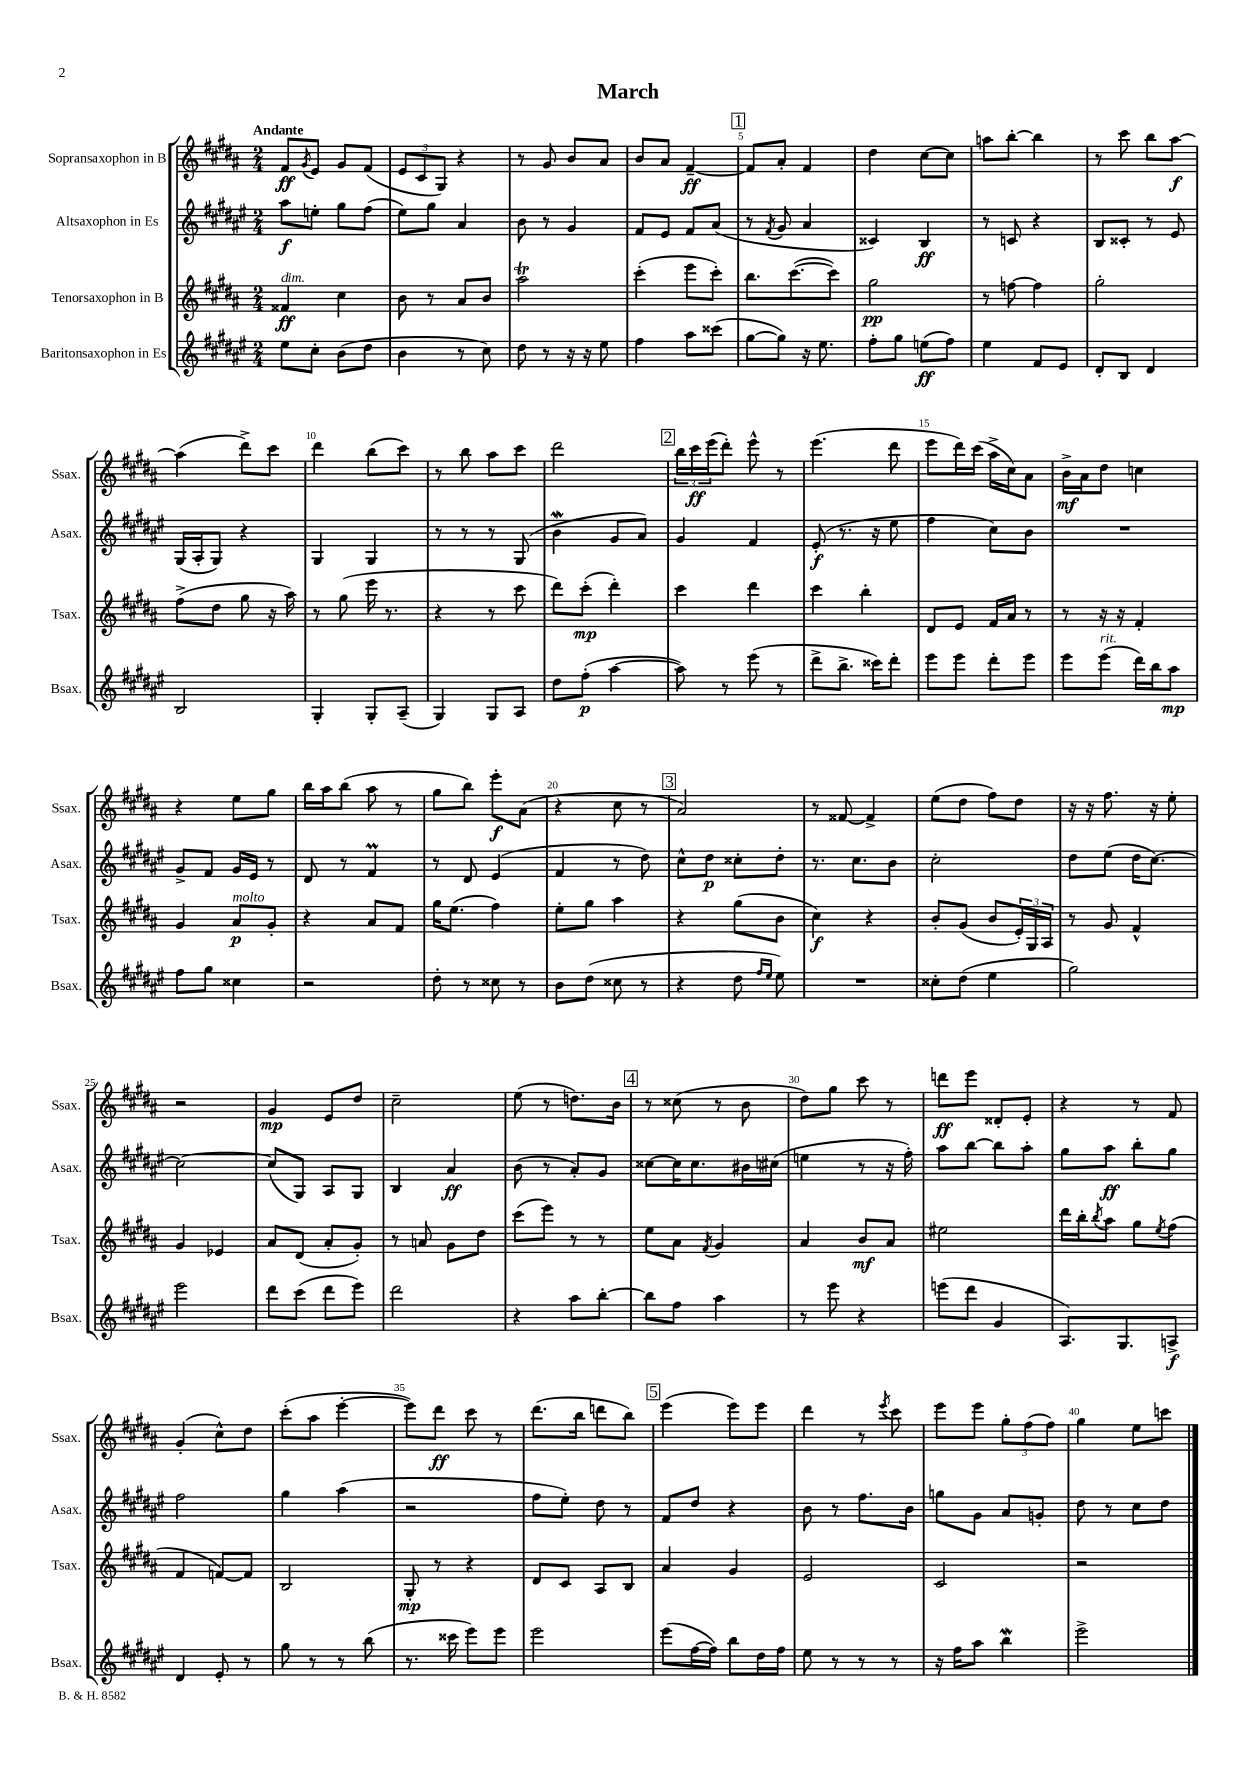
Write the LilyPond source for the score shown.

\header { title = "March" }
<<
\new StaffGroup <<
\new Staff = "s0" \with { instrumentName = "Sopransaxophon in B" shortInstrumentName = "Ssax." } {
    \clef treble \key b \major \numericTimeSignature \time 2/4 \tempo "Andante"
    fis'8\ff \acciaccatura { gis'8 } e'8 gis'8 fis'8( |
    \tuplet 3/2 { e'8 cis'8 gis8) } r4 |
    r8 gis'8 b'8 ais'8 |
    b'8 ais'8 fis'4~--\ff |
    \mark \markup { \box "1" } fis'8 ais'8-. fis'4 |
    dis''4 cis''8~ cis''8 |
    a''8 b''8~-. b''4 |
    r8 cis'''8 b''8 ais''8~\f |
    ais''4( dis'''8->) cis'''8 |
    dis'''4 b''8( cis'''8) |
    r8 b''8 ais''8 cis'''8 |
    dis'''2 |
    \mark \markup { \box "2" } \tuplet 3/2 { b''16 cis'''16\ff e'''16( } dis'''8-.) e'''8-^ r8 |
    e'''4.( dis'''8 |
    e'''8 dis'''16) cis'''16( ais''16-> cis''16) ais'8 |
    b'16->\mf ais'16 dis''8 c''4 |
    r4 e''8 gis''8 |
    b''16 ais''16 b''8( ais''8 r8 |
    gis''8 b''8) e'''8-.\f ais'8( |
    r4 cis''8 r8 |
    \mark \markup { \box "3" } ais'2) |
    r8 fisis'8~ fisis'4-> |
    e''8( dis''8 fis''8) dis''8 |
    r16 r16 fis''8. r16 e''8-. |
    r2 |
    gis'4\mp e'8 dis''8 |
    cis''2-- |
    e''8( r8 d''8.) b'16 |
    \mark \markup { \box "4" } r8 cisis''8( r8 b'8 |
    dis''8) gis''8 cis'''8 r8 |
    d'''8\ff e'''8 disis'8-. e'8-. |
    r4 r8 fis'8 |
    gis'4-.( cis''8-^) dis''8 |
    cis'''8-.( ais''8 e'''4~-. |
    e'''8) dis'''8\ff cis'''8 r8 |
    dis'''8.( b''16 d'''8 b''8) |
    \mark \markup { \box "5" } e'''4( e'''8) e'''8 |
    dis'''4 r8 \acciaccatura { e'''8 } cis'''8 |
    e'''8 e'''8 \tuplet 3/2 { gis''8-. fis''8( fis''8) } |
    gis''4 e''8 c'''8 \bar "|." |
}
\new Staff = "s1" \with { instrumentName = "Altsaxophon in Es" shortInstrumentName = "Asax." } {
    \clef treble \key fis \major \numericTimeSignature \time 2/4
    ais''8\f e''8-. gis''8 fis''8( |
    eis''8) gis''8 ais'4 |
    b'8 r8 gis'4 |
    fis'8 eis'8 fis'8 ais'8( |
    \mark \markup { \box "1" } r8 \acciaccatura { fis'8 } gis'8 ais'4 |
    cisis'4) b4\ff |
    r8 c'8 r4 |
    b8 cisis'8-. r8 eis'8 |
    gis16( ais16-. gis8) r4 |
    gis4 gis4 |
    r8 r8 r8 gis8( |
    b'4\mordent gis'8 ais'8) |
    \mark \markup { \box "2" } gis'4 fis'4 |
    eis'8-.\f( r8. r16 eis''8 |
    fis''4 cis''8) b'8 |
    R2 |
    gis'8-> fis'8 gis'16 eis'16 r8 |
    dis'8 r8 fis'4\prall |
    r8 dis'8 eis'4( |
    fis'4 r8 dis''8) |
    \mark \markup { \box "3" } cis''8-^ dis''8\p cisis''8-. dis''8-. |
    r8. cis''8. b'8 |
    cis''2-. |
    dis''8 eis''8( dis''16 cis''8.~) |
    cis''2~ |
    cis''8( gis8) ais8 gis8 |
    b4 ais'4\ff |
    b'8( r8 ais'8-.) gis'8 |
    \mark \markup { \box "4" } cisis''8~ cisis''16 cisis''8. bis'16 cis''16( |
    e''4 r8 r16 fis''16-.) |
    ais''8 b''8~ b''8 ais''8-. |
    gis''8 ais''8\ff b''8-. gis''8 |
    fis''2 |
    gis''4 ais''4( |
    r2 |
    fis''8 eis''8-.) dis''8 r8 |
    \mark \markup { \box "5" } fis'8 dis''8 r4 |
    b'8 r8 fis''8. b'16 |
    g''8 gis'8 ais'8 g'8-. |
    dis''8 r8 cis''8 dis''8 \bar "|." |
}
\new Staff = "s2" \with { instrumentName = "Tenorsaxophon in B" shortInstrumentName = "Tsax." } {
    \clef treble \key b \major \numericTimeSignature \time 2/4
    fisis'4\ff^\markup { \italic "dim." } cis''4 |
    b'8 r8 ais'8 b'8 |
    ais''2\trill |
    cis'''4-.( e'''8 cis'''8-.) |
    \mark \markup { \box "1" } b''8. cis'''8.~( cis'''8) |
    gis''2\pp |
    r8 f''8~ f''4 |
    gis''2-. |
    fis''8->( dis''8 gis''8 r16 ais''16) |
    r8 gis''8( e'''16 r8. |
    r4 r8 cis'''8 |
    dis'''8) cis'''8-.\mp( dis'''4-.) |
    \mark \markup { \box "2" } cis'''4 dis'''4 |
    cis'''4 b''4-. |
    dis'8 e'8 fis'16 ais'16 r8 |
    r8 r16 r16 fis'4-. |
    gis'4 ais'8\p^\markup { \italic "molto" } gis'8-. |
    r4 ais'8 fis'8 |
    gis''16 e''8.( fis''4) |
    e''8-. gis''8 ais''4 |
    \mark \markup { \box "3" } r4 gis''8( b'8 |
    cis''4\f) r4 |
    b'8-. gis'8( b'8 \tuplet 3/2 { e'16-.) gis16 ais16 } |
    r8 gis'8 fis'4-^ |
    gis'4 ees'4 |
    ais'8 dis'8( ais'8-. gis'8-.) |
    r8 a'8 gis'8 dis''8 |
    cis'''8( e'''8) r8 r8 |
    \mark \markup { \box "4" } e''8 ais'8 \acciaccatura { fis'8 } gis'4 |
    ais'4 b'8\mf ais'8 |
    eis''2 |
    dis'''16 b''16-. \acciaccatura { b''8 } ais''8 gis''8 \acciaccatura { e''8 } fis''8( |
    fis'4 f'8~) f'8 |
    b2 |
    gis8-.\mp r8 r4 |
    dis'8 cis'8 ais8 b8 |
    \mark \markup { \box "5" } ais'4 gis'4 |
    e'2 |
    cis'2 |
    r2 \bar "|." |
}
\new Staff = "s3" \with { instrumentName = "Baritonsaxophon in Es" shortInstrumentName = "Bsax." } {
    \clef treble \key fis \major \numericTimeSignature \time 2/4
    eis''8 cis''8-. b'8( dis''8 |
    b'4 r8 cis''8) |
    dis''8 r8 r16 r16 eis''8 |
    fis''4 ais''8 cisis'''8( |
    \mark \markup { \box "1" } gis''8~ gis''8) r16 eis''8. |
    fis''8-. gis''8 e''8\ff( fis''8) |
    eis''4 fis'8 eis'8 |
    dis'8-. b8 dis'4 |
    b2 |
    gis4-. gis8-. ais8--( |
    gis4) gis8 ais8 |
    dis''8 fis''8-.\p( ais''4~ |
    \mark \markup { \box "2" } ais''8) r8 eis'''8( r8 |
    dis'''8-> b''8.-> cisis'''16) dis'''8-. |
    eis'''8 eis'''8 dis'''8-. eis'''8 |
    eis'''8 eis'''8^\markup { \italic "rit." }( dis'''16) b''16 ais''8\mp |
    fis''8 gis''8 cisis''4 |
    r2 |
    dis''8-. r8 cisis''8 r8 |
    b'8 dis''8( cisis''8 r8 |
    \mark \markup { \box "3" } r4 dis''8 \grace { fis''16 eis''16 } eis''8) |
    R2 |
    cisis''8-. dis''8( eis''4 |
    gis''2) |
    eis'''2 |
    dis'''8 cis'''8( dis'''8 eis'''8) |
    dis'''2 |
    r4 ais''8 b''8~-. |
    \mark \markup { \box "4" } b''8 fis''8 ais''4 |
    r8 eis'''8 r4 |
    e'''8( dis'''8 gis'4 |
    ais8.) gis8. a8->\f |
    dis'4 eis'8-. r8 |
    gis''8 r8 r8 b''8( |
    r8. cisis'''16 eis'''8) eis'''8 |
    eis'''2 |
    \mark \markup { \box "5" } eis'''8( fis''16~ fis''16) b''8 dis''16 fis''16 |
    eis''8 r8 r8 r8 |
    r16 fis''16 ais''8 b''4\mordent |
    eis'''2-> \bar "|." |
}
>>
>>
\layout { \context { \Score \override BarNumber.break-visibility = ##(#f #t #t) barNumberVisibility = #(every-nth-bar-number-visible 5) } }
